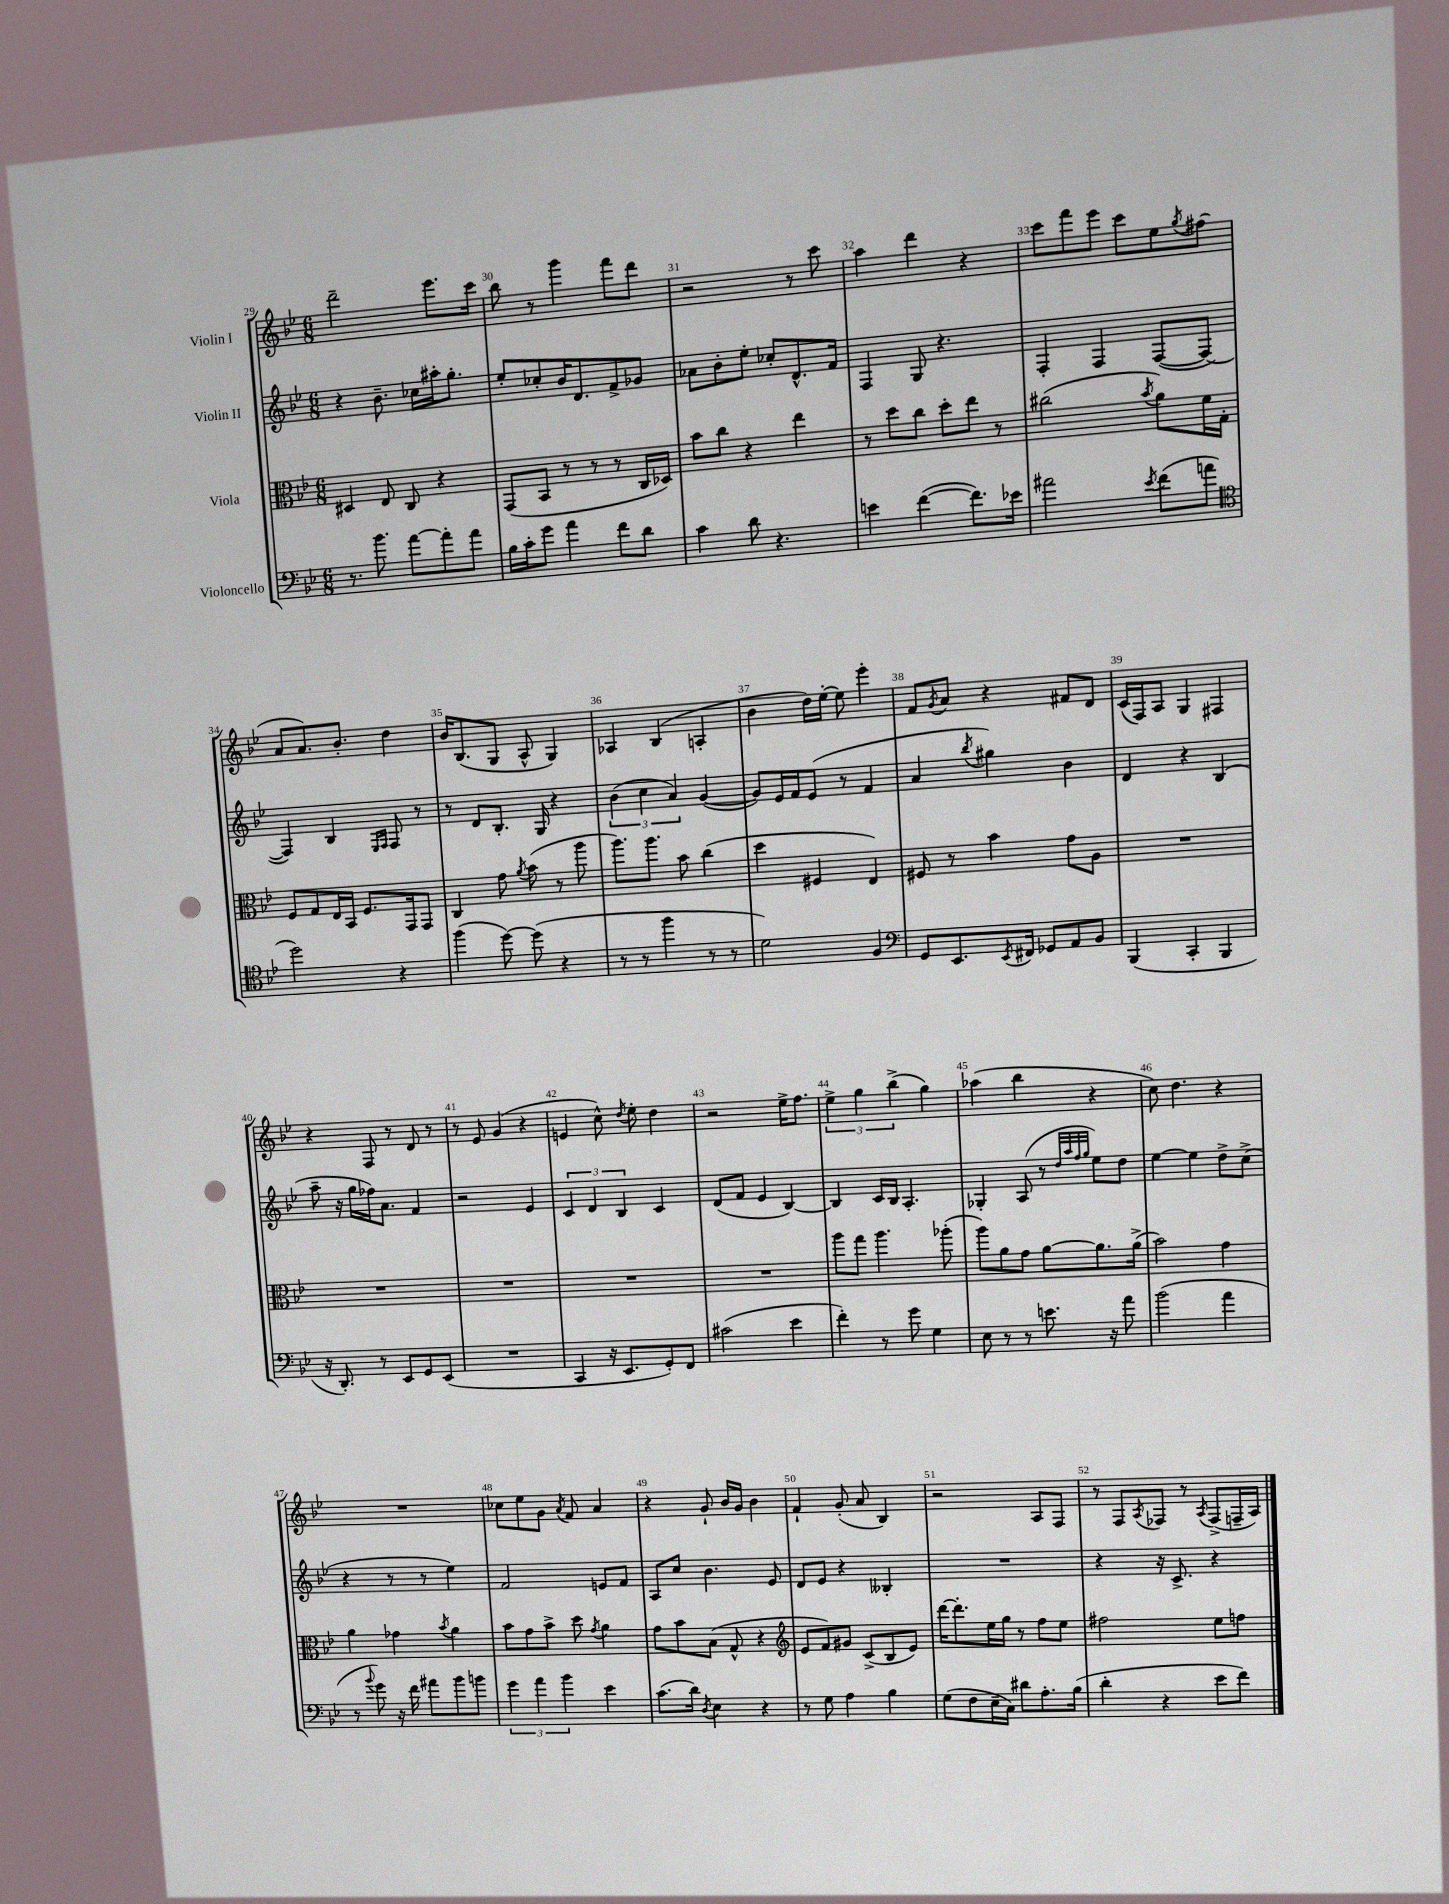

**kern	**kern	**kern	**kern
*staff4	*staff3	*staff2	*staff1
*clefF4	*clefC3	*clefG2	*clefG2
*k[b-e-]	*k[b-e-]	*k[b-e-]	*k[b-e-]
*M6/8	*M6/8	*M6/8	*M6/8
8.r	4D#	4r	2ddd~
8.b-	.	.	.
.	8E-	8.b-~	.
[8a	8C	.	.
.	.	16cc-	.
8a']	4r	16aa#'	8.eee-
.	.	8.gg'	.
8a	.	.	.
.	.	.	16ccc
=	=	=	=
16B-	(8GG	8ee-'	8bb-
16c'	.	.	.
8g	8BB-	8cc-'	8r
4a	8r	16b-	4ggg
.	.	8.d	.
.	8r	.	.
8f	8r	8f^	8fff
8d	16C	8g-	8ddd
.	16D-)	.	.
=	=	=	=
4c	8b-	8a-	2r
.	8cc	8b-'	.
8d	4r	8ee-'	.
4.r	.	8cc-'	.
.	4ee-	8.d^^	8r
.	.	.	8ccc
.	.	16f	.
=	=	=	=
4e	8r	4F	4aa
.	8dd	.	.
([4f	8cc	8G	4ddd
.	8dd'	4.r	.
8.f])	8ee-	.	4r
.	8r	.	.
16e-	.	.	.
=	=	=	=
2a#	(2cc#	4F'	8ccc
.	.	.	8fff
.	.	4F	8eee-
.	.	.	8ccc
8qe-	8qb-	.	.
(8f	8a)	([8F	8ee-
.	.	.	8qgg
8a	16f	8F_	(8ff#
.	16G'	.	.
=	=	=	=
*clefC4	*	*	*
2dd)	8F	4F])	8a
.	8G	.	8.a)
.	16E-	4B-	.
.	16BB-	.	8.b-'
.	8.F	.	.
.	.	16qqE-	.
.	.	16qqF	.
4r	.	8F	4dd
.	16GG	.	.
.	8GG	8r	.
=	=	=	=
(4ff	4C	8r	16b-
.	.	.	(8.B-
.	.	8d	.
[8dd)	8g	8.B-'	8G
.	8qa	.	.
(8dd]	(8b-	.	8A^^
.	.	16G	.
4r	8r	4r	4G)
.	8aa	.	.
=	=	=	=
8r	8.aa)	(6b-	4A-
8r	.	.	.
.	.	6cc	.
.	8.aa	.	.
4ff	.	.	(4B-
.	.	6a)	.
.	8b-	.	.
8r	(4cc	([4g	4A'
8r	.	.	.
=	=	=	=
2d)	4dd	8g])	4b-
.	.	16e-	.
.	.	16f	.
.	4F#	(8e-	16dd)
.	.	.	[16ee-'
.	.	8r	8ee-]
4F	4E-)	4f	4eee-'
=	=	=	=
*clefF4	*	*	*
8GG	8F#	4a	8f
.	.	.	8qg
8.EE-	8r	.	8a
.	.	8qbb-	.
.	4b-	4gg#)	4r
8qEE-	.	.	.
16FF#	.	.	.
8GG-	.	.	.
8AA	8g	4b-	8f#
8BB-	8A	.	8d
=	=	=	=
(4BBB-	2.r	4d	(16c
.	.	.	16F)
.	.	.	8A
4CC'	.	4r	4G
4BBB-	.	(4B-	4F#
=	=	=	=
16r	2.r	8aa~	4r
8.DD')	.	.	.
.	.	16r	.
.	.	16gg	.
8r	.	16ff-)	8F
.	.	8.a	.
8EE-	.	.	8r
8GG	.	4f	8d
(8EE-	.	.	8r
=	=	=	=
2.r	2.r	2r	8r
.	.	.	8e-
.	.	.	(4g
.	.	4e-	4r
=	=	=	=
4CC	2.r	6c	4e
.	.	6d	.
16r	.	.	8cc^^)
8.EE-	.	.	.
.	.	6B-	.
.	.	.	8qdd
.	.	.	8ee-'
8GG')	.	4c	4dd
8FF	.	.	.
=	=	=	=
(2c#	2.r	(8d	2r
.	.	8f	.
.	.	4e-	.
4e-	.	[4B-)	16ee-^
.	.	.	8.ff
=	=	=	=
4f')	8aa	4B-]	6ee-^
.	8gg	.	.
.	.	.	6gg
8r	4.aa	16c	.
.	.	16B-	.
.	.	.	(6bb-^
8g	.	4.A'	.
4G	.	.	4gg)
.	(8aa-'	.	.
=	=	=	=
8E-	8aa)	4G-'	(4aa-
8r	8a	.	.
8r	8g	(8A	4bb-
8.e	[8a	8r	.
.	.	32qqdd	.
.	.	32qqaa	.
.	.	32qqff	.
.	.	32qqgg	.
.	8.a]	8ee-)	4r
16r	.	.	.
8a	.	8dd	.
.	(16a^	.	.
=	=	=	=
(2b-	2b-)	[4ee-	8cc)
.	.	.	4.dd
.	.	4ee-]	.
4a	4g	8dd^	4r
.	.	(8cc^	.
=	=	=	=
8r	4a	4r	2.r
8qqb-	.	.	.
8g)	.	.	.
16r	4g-	8r	.
16f	.	.	.
8a#	.	8r	.
.	8qb-	.	.
8b-	4a	4ee-)	.
8b	.	.	.
=	=	=	=
6g	8b-	2f	8cc-
.	8g	.	8ee-
6a	.	.	.
.	8b-^	.	8g
6b-	.	.	.
.	.	.	8qa
.	8dd	.	8f
.	8qg	.	.
4e-	4a	8e	4a
.	.	8f	.
=	=	=	=
(8.c	8g	8A	4r
.	8b-	8cc	.
16d)	.	.	.
8qD	.	.	.
4E-	(8B-	4.b-	8g`
.	8G^^	.	16b-
.	.	.	16g
4r	4r	.	4b-
.	.	8e-	.
=	=	=	=
*	*clefG2	*	*
8r	8e-	8d	4f`
8G	8f)	8e-	.
4A	8g#	4r	(8g'
.	(8c^	.	8a
4B-	8B-	4B--'	4B-)
.	8e-)	.	.
=	=	=	=
(8G	[16ddd	2.r	2r
.	8.ddd']	.	.
8F	.	.	.
16E-~	16ee-	.	.
16C)	16gg	.	.
8d#	8r	.	.
8.A'	8ff	.	8A
.	8ee-	.	8F
(16B-	.	.	.
=	=	=	=
4d'	2ff#	4r	8r
.	.	.	8F
.	.	.	8qA
4r	.	16r	8F-
.	.	8.c^	.
.	.	.	8r
.	.	.	8qA
8e-	8ee-	4r	(8F-^
8f)	8ff	.	16F~
.	.	.	16A)
==	==	==	==
*-	*-	*-	*-
